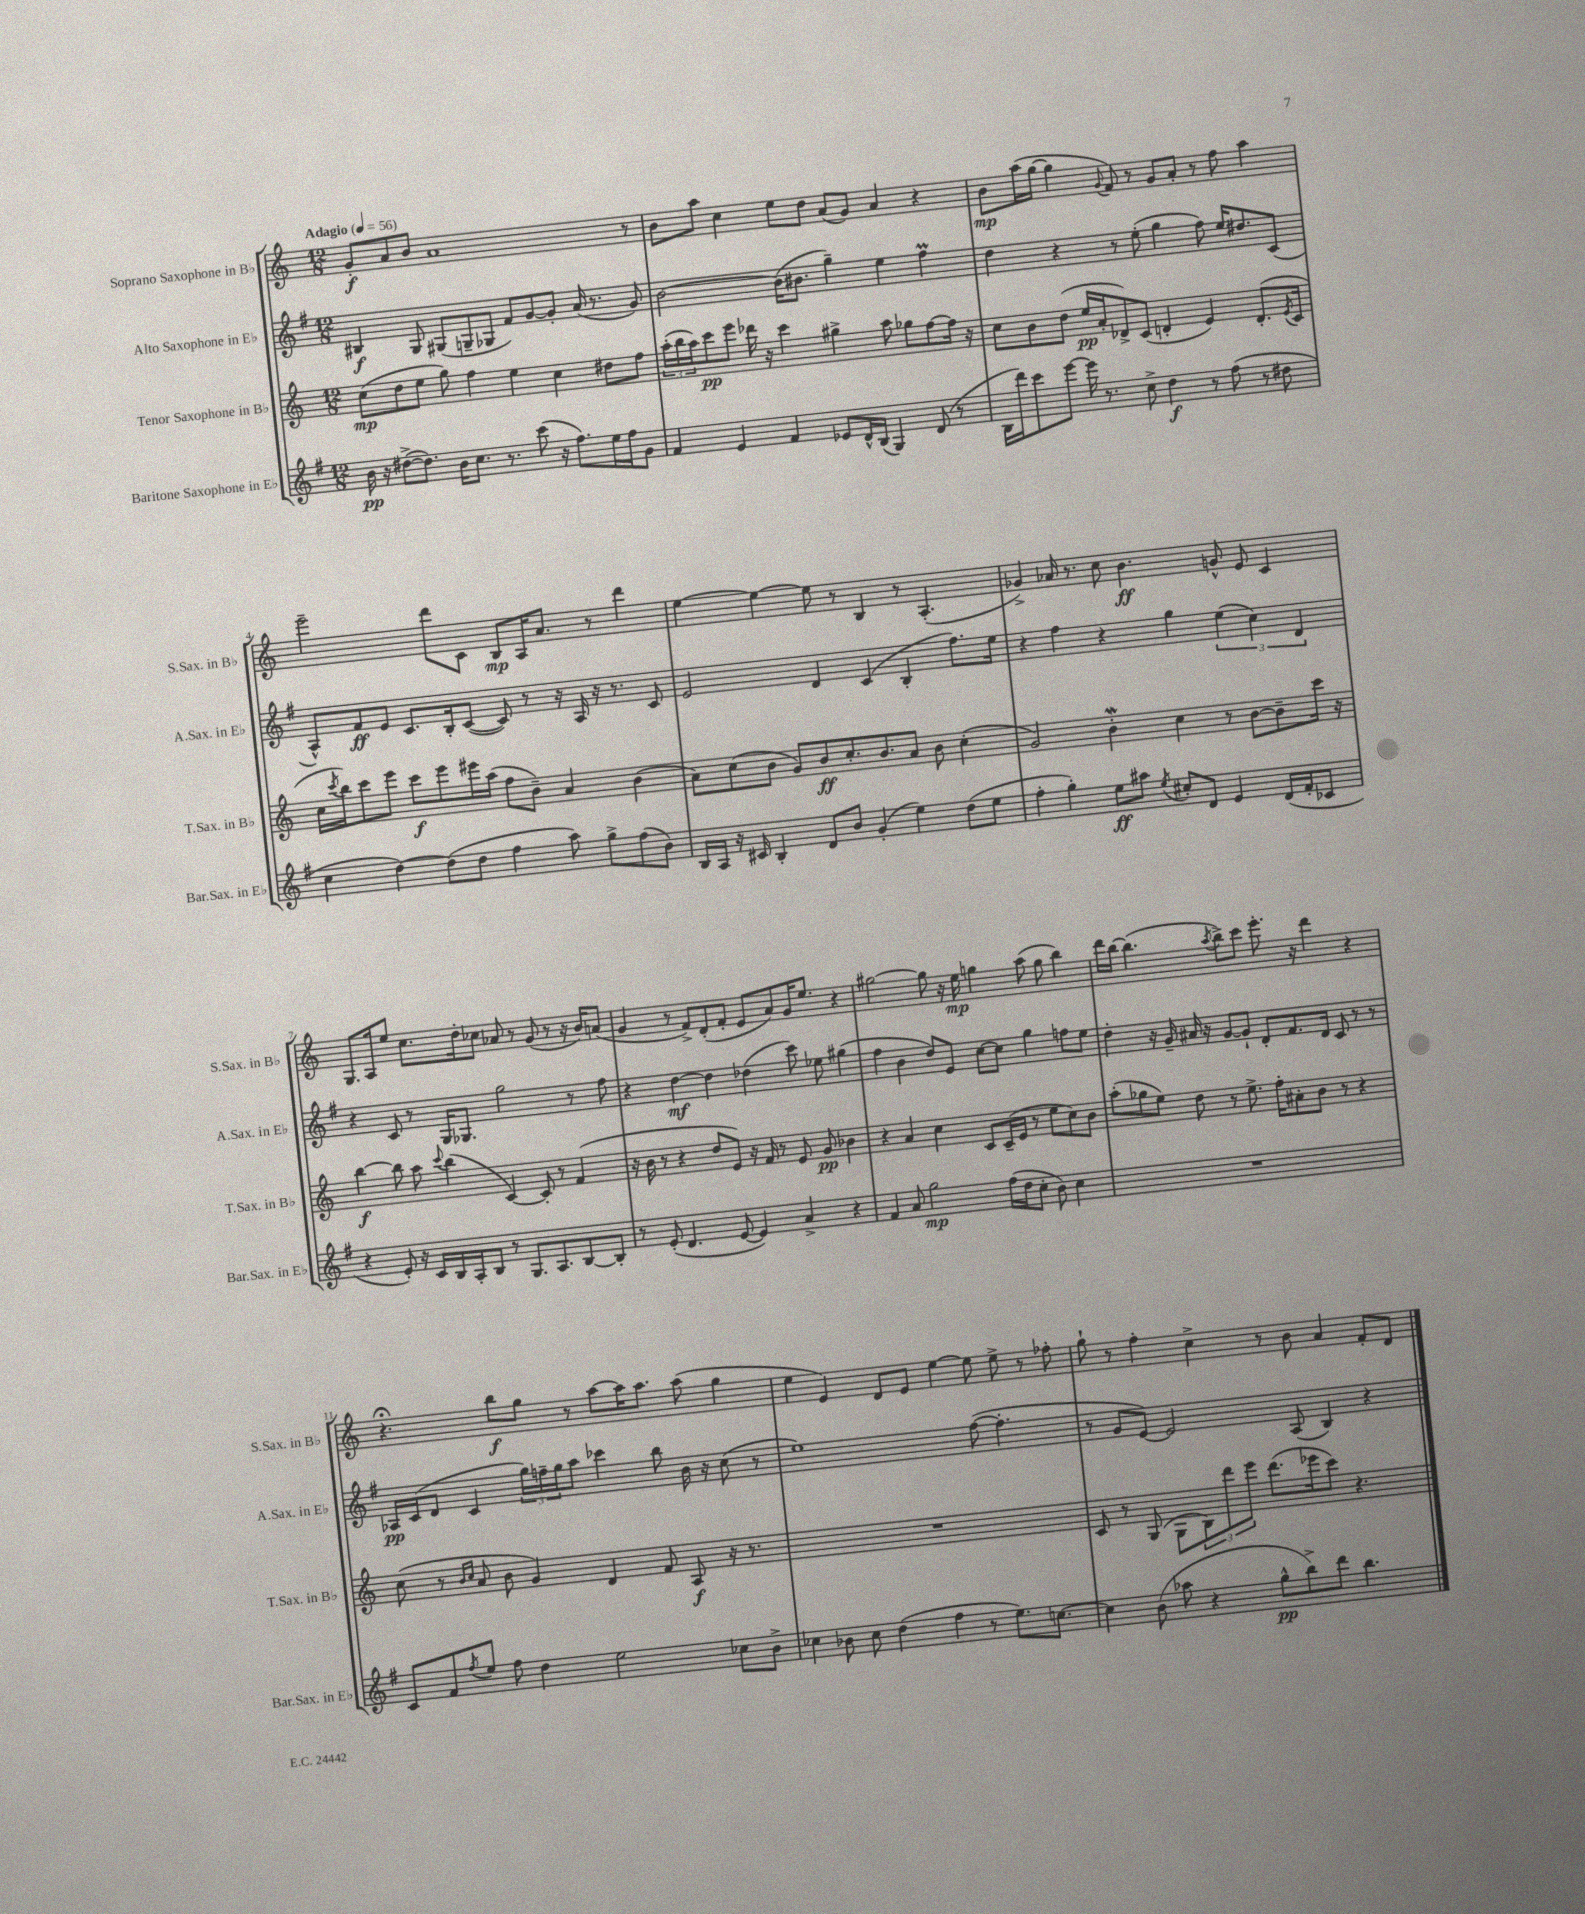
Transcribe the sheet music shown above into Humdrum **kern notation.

**kern	**kern	**kern	**kern
*staff4	*staff3	*staff2	*staff1
*clefG2	*clefG2	*clefG2	*clefG2
*k[f#]	*k[]	*k[f#]	*k[]
*M12/8	*M12/8	*M12/8	*M12/8
*MM56	*MM56	*MM56	*MM56
16b	(8cc	4B#	8g'
16r	.	.	.
([8dd#^	8dd	.	8a
8.dd#])	8ee	8G	8b
.	8gg)	(8G#	1a
16b	.	.	.
8.cc	4ff	8G~	.
.	.	8G-	.
8.r	.	.	.
.	4ee	8f#)	.
(8ccc	.	[8g	.
16r	4cc	8g']	.
8.ff#)	.	.	.
.	.	(16a	.
.	.	8.r	.
16ee	8dd#	.	.
16ff#	.	.	.
8g	8ff	8g)	8r
=	=	=	=
4f#	(24aa'	[2b	8b
.	24bb	.	.
.	24aa)	.	.
.	8ccc	.	8aa
4e	8eee	.	4cc
.	16ddd-	.	.
.	16r	.	.
4f#	4ccc	(16b]	8ee
.	.	8.b#	.
.	.	.	8dd
8e-	4gg#^	4gg~)	(8a
16d^^	.	.	8g)
(16B	.	.	.
4G)	8aa	4ee	4a
.	8gg-	.	.
(8d	[8ff	4ff#	4r
8r	16ff]	.	.
.	16r	.	.
=	=	=	=
16B	8cc	4dd	8b
16ddd)	.	.	.
8ccc	8b	.	(16aa
.	.	.	[16gg
[8eee	(8dd	4r	4gg]
16eee]	16ee	.	.
8.r	16a'	.	.
.	.	.	8qqg
.	8d-^)	8r	8f)
8cc^	(8c	(8ee'	8r
4dd	4d'	4gg	8g
.	.	.	8a'
8r	4e)	8ff#)	8r
(8ff#	.	16ee	8ff
.	.	8.dd#	.
8r	(8.d'	.	4aa
8dd#	.	(8c	.
.	8qe	.	.
.	16c	.	.
=	=	=	=
4cc	16cc	8A^^)	2eee~
.	8qccc	.	.
.	16bb)	.	.
.	8ccc	8f#	.
[4dd)	8eee	8e	.
.	8ccc	8.c	.
(8dd]	8eee	.	8ddd
.	.	16B'	.
8dd	16eee#	([8c	8c
.	(16aa	.	.
4ff#	8ff	8c])	8B
.	8b~)	8r	16A
.	.	.	8.a
8aa)	4a	16r	.
.	.	16A	.
8gg^	.	16r	8r
.	.	8.r	.
(8ff#	(4b	.	4ddd
8b)	.	8c	.
=	=	=	=
16B	8a)	2e	[4ee
16A	.	.	.
16r	(8cc	.	.
16c#	.	.	.
4B'	8b	.	4ee_
.	8g)	.	.
8d	8b	4d	8ee]
8b	8.cc'	.	8r
(4g'	.	(4c	4B
.	8.b	.	.
4ee)	8a	4B'	8r
.	8b	.	(4.A'
(8dd	(4cc'	8.ff#)	.
8ee	.	.	.
.	.	16ee	.
=	=	=	=
4ff#'	2g)	4r	4g-^)
4gg')	.	4ff#	16a-
.	.	.	8.r
8ee	4b'	4r	8cc
8aa#	.	.	4.b
8qee	.	.	.
8cc#'	4cc	4gg	.
8d	.	.	.
4e	8r	(6ee	8g^^
.	[8b	.	8e
.	.	6cc)	.
(16d	8b~]	.	4c
16f#'	.	.	.
.	.	6d	.
8c-	16ccc	.	.
.	16r	.	.
=	=	=	=
4r	[4bb	4r	8.G
.	.	.	16A
8e')	8bb]	8c	8ee
16r	8aa	8r	8.cc
16c	.	.	.
.	8qqccc	.	.
16B	(4bb	16G	.
16A'	.	8.G-	16dd'
8B	.	.	8cc-
8r	[4c)	2gg	8a-
8.G	.	.	8r
.	8c']	.	(8g
8.A	.	.	.
.	8r	.	8r
[8B	(4f	8r	16r
.	.	.	16b)
8B']	.	8ff#	(8a
=	=	=	=
8r	16r	4r	4g
.	16b	.	.
(8e'	8r	.	.
4.d	4r	[4dd	8r
.	.	.	8f^)
.	8dd	4dd]	(8d'
[8e	8e)	.	8f'
4e])	16r	(4dd-	8e
.	16f	.	.
.	8r	.	8a)
4a^	8e	8ccc)	16g
.	.	.	8.ee
.	8g	8ee-	.
4r	4b-	(4gg#	4r
=	=	=	=
4f#	4r	4ff#	[2gg#
8a	4a	4b	.
2gg	.	.	.
.	4cc	8dd)	8gg#]
.	.	8e	16r
.	.	.	16ee
.	8c	[8cc	4gg
(16ff#	(16c~	8cc]	.
16dd	16e	.	.
8cc'	8r	4gg	(8aa
8b)	8ee	.	8gg
4cc	8cc)	8ff	4bb)
.	8b	8ee	.
=	=	=	=
1.r	(8aa'	4dd'	16ddd
.	.	.	[16bb
.	8gg-	.	(4.bb]
.	8ee)	16r	.
.	.	16g~	.
.	8dd	16a#	.
.	.	16r	.
.	.	.	8qaa
.	8r	[8g	8bb^)
.	8.ee^	8g`]	8ccc
.	.	8d'	8.eee'
.	16ff'	.	.
.	8a#'	8.f#	.
.	.	.	16r
.	8b	.	4ddd
.	.	16d	.
.	8r	8c	.
.	4r	8r	4r
.	.	8r	.
=	=	=	=
8c	(8cc	16A-	4.r;
.	.	(16c	.
8f#	8r	8d	.
.	16qqb	.	.
8qff#	16qqcc	.	.
8ee	8a	4c	.
8ff#	8b	.	8bb
4dd	4g)	24gg)	8gg
.	.	24ff~	.
.	.	24gg	.
.	.	8aa	8r
2ee	4d	4ccc-	[8aa
.	.	.	16aa]
.	.	.	8.aa
.	8f	8bb	.
.	8A	16b	(8aa
.	.	16r	.
8cc-	16r	(8cc	4gg
.	8.r	.	.
8b^	.	8r	.
=	=	=	=
4cc-	1.r	1ee)	4ee
8b-	.	.	4e)
8cc-	.	.	.
(4dd	.	.	8d
.	.	.	8e
4ff#	.	.	[4ee
8r	.	([8ff#	8ee]
8.ee)	.	4.ff#']	8ee^
.	.	.	8r
[8.cc	.	.	.
.	.	.	8ff-'
=	=	=	=
4cc]	8c	8r	8gg`
.	8r	8g	8r
(8b	(8G	[8e)	4ff'
8aa-	8G	2e]	.
4r	12B)	.	4cc^
.	12ddd	.	.
.	12eee	.	.
8gg^^	(8.ddd	.	8r
8bb^)	.	(8A	8b
.	16eee-	.	.
8ddd	8ccc)	4B)	4a
4.bb	4.r	.	.
.	.	4r	8f'
.	.	.	8d
==	==	==	==
*-	*-	*-	*-
